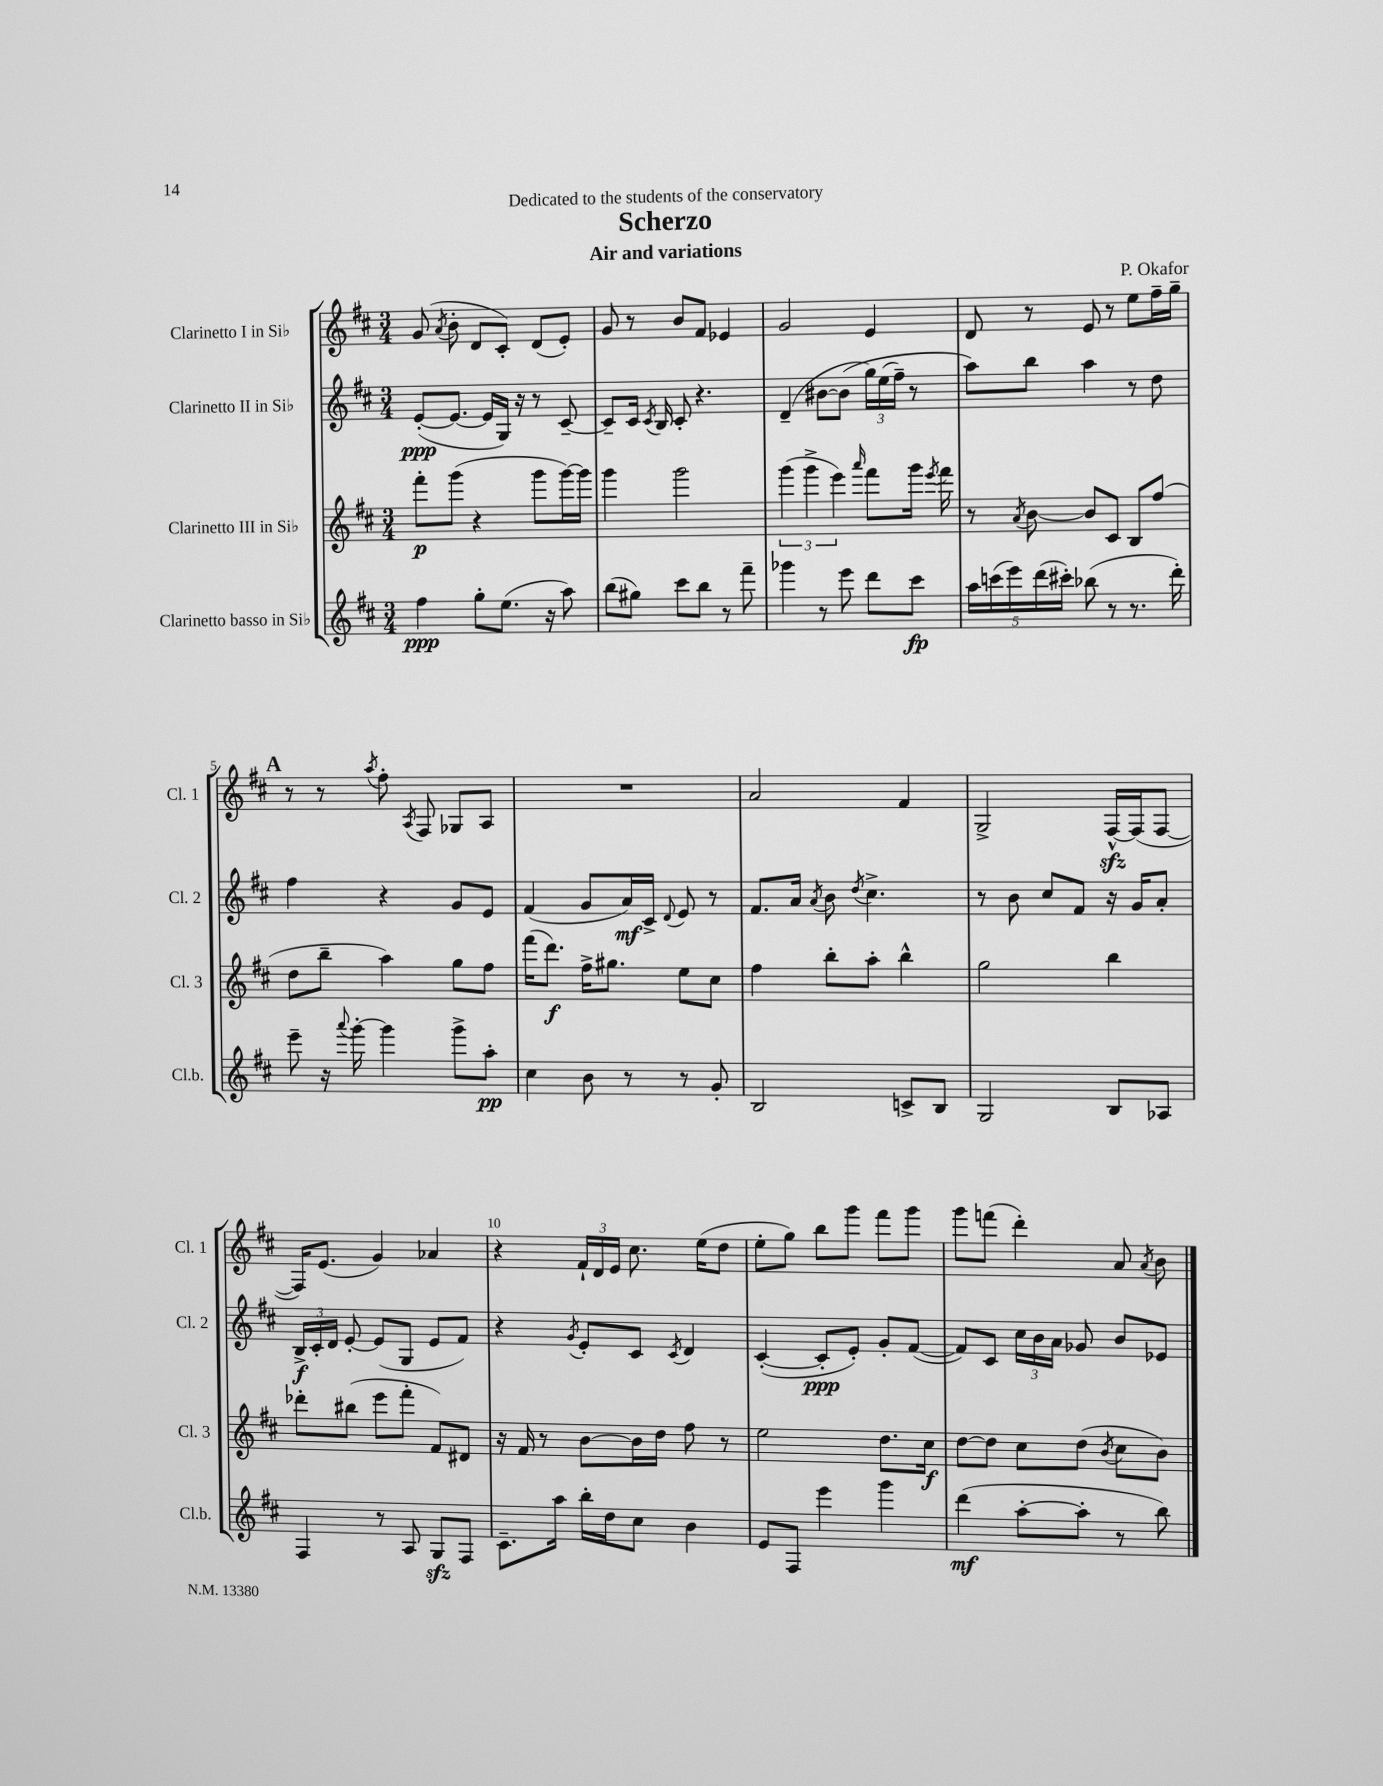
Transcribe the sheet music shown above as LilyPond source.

\header { title = "Scherzo" composer = "P. Okafor" subtitle = "Air and variations" dedication = "Dedicated to the students of the conservatory" }
<<
\new StaffGroup <<
\new Staff = "s0" \with { instrumentName = "Clarinetto I in Sib" shortInstrumentName = "Cl. 1" } {
    \clef treble \key d \major \numericTimeSignature \time 3/4
    \autoBeamOff g'8( \acciaccatura { a'8 } b'8-. d'8[ cis'8]-.) d'8[( e'8]-.) |
    g'8 r8 b'8[ fis'8] ees'4 |
    g'2 e'4 |
    d'8 r8 e'8 r8 e''8[ fis''16-- g''16]-- |
    \mark \markup { \bold "A" } r8 r8 \acciaccatura { a''8 } fis''8-. \acciaccatura { a8 } fis8 ges8[ a8] |
    R2. |
    a'2 fis'4 |
    g2-> fis16[~-^\sfz fis16( fis8]~ |
    fis16[) e'8.]( g'4) aes'4 |
    r4 \tuplet 3/2 { fis'16[-! d'16 e'16] } cis''8. e''16[( d''8] |
    e''8[-. g''8]) b''8[ g'''8] fis'''8[ g'''8] |
    g'''8[ f'''8]( d'''4-.) a'8 \acciaccatura { a'8 } b'8 \bar "|." |
}
\new Staff = "s1" \with { instrumentName = "Clarinetto II in Sib" shortInstrumentName = "Cl. 2" } {
    \clef treble \key d \major \numericTimeSignature \time 3/4
    \autoBeamOff e'8[~-.\ppp( e'8.]~ e'16[ g16]) r16 r8 cis'8~-- |
    cis'8[-- cis'16] \acciaccatura { cis'8 } b16 cis'8-. r4. |
    d'4--( bis'8[~ bis'8]\( \tuplet 3/2 { g''16[) e''16( fis''16]--) } r8 |
    a''8[\) b''8] a''4 r8 d''8 |
    \mark \markup { \bold "A" } fis''4 r4 g'8[ e'8] |
    fis'4( g'8[ a'16\mf) cis'16]-> \appoggiatura { d'8 } e'8 r8 |
    fis'8.[ a'16] \acciaccatura { a'8 } b'8 \acciaccatura { d''8 } cis''4.-> |
    r8 b'8 cis''8[ fis'8] r16 g'16[ a'8]-. |
    \tuplet 3/2 { b16[->\f cis'16-. d'16] } e'8~-. e'8[( g8] e'8[ fis'8]) |
    r4 \acciaccatura { g'8 } e'8[-. cis'8] \acciaccatura { cis'8 } d'4 |
    cis'4~-.( cis'8[-.\ppp e'8]-.) g'8[-. fis'8]~( |
    fis'8[) cis'8] \tuplet 3/2 { cis''16[ b'16 a'16] } ges'8 b'8[ ees'8] \bar "|." |
}
\new Staff = "s2" \with { instrumentName = "Clarinetto III in Sib" shortInstrumentName = "Cl. 3" } {
    \clef treble \key d \major \numericTimeSignature \time 3/4
    \autoBeamOff fis'''8[-.\p g'''8]( r4 g'''8[ g'''16~) g'''16] |
    g'''4 g'''2 |
    \tuplet 3/2 { g'''4( g'''4-> e'''4) } \grace { a'''16 } fis'''8[ g'''16] \acciaccatura { e'''8 } fis'''16 |
    r8 \acciaccatura { a'8 } b'8~ b'8[ cis'8] b8[ fis''8]( |
    \mark \markup { \bold "A" } d''8[ b''8]-- a''4) g''8[ fis''8] |
    fis'''16[( d'''8.]\f) fis''16[-> gis''8.] e''8[ cis''8] |
    fis''4 b''8[-. a''8]-. b''4-^ |
    g''2 b''4 |
    des'''8[-. bis''8]( e'''8[ fis'''8]-. fis'8[) dis'8] |
    r16 fis'16 r8 b'8[~ b'16 d''16] fis''8 r8 |
    e''2 d''8.[ cis''16]\f |
    d''8[~ d''8] cis''8[ d''8]( \acciaccatura { b'8 } cis''8[ b'8]) \bar "|." |
}
\new Staff = "s3" \with { instrumentName = "Clarinetto basso in Sib" shortInstrumentName = "Cl.b." } {
    \clef treble \key d \major \numericTimeSignature \time 3/4
    \autoBeamOff fis''4\ppp g''8[-. e''8.]( r16 a''8) |
    b''8[( gis''8]) cis'''8[ b''8] r8 fis'''8-- |
    ges'''4 r8 e'''8 d'''8[ cis'''8]\fp |
    \tuplet 5/4 { a''16[ c'''16( e'''16) d'''16( cis'''16]-.) } bes''8( r8 r8. d'''16-.) |
    \mark \markup { \bold "A" } e'''8-- r16 \appoggiatura { a'''8 } g'''16~-. g'''4 g'''8[-> a''8]-.\pp |
    cis''4 b'8 r8 r8 g'8-. |
    b2 c'8[-> b8] |
    g2 b8[ aes8] |
    fis4 r8 a8 g8[\sfz fis8] |
    cis'8.[-- a''16] b''16[-. d''16 cis''8] b'4 |
    e'8[ fis8] e'''4 g'''4 |
    d'''4\mf( a''8[~-. a''8]-. r8 b''8) \bar "|." |
}
>>
>>
\layout { \context { \Score \override BarNumber.break-visibility = ##(#f #t #t) barNumberVisibility = #(every-nth-bar-number-visible 5) } }
